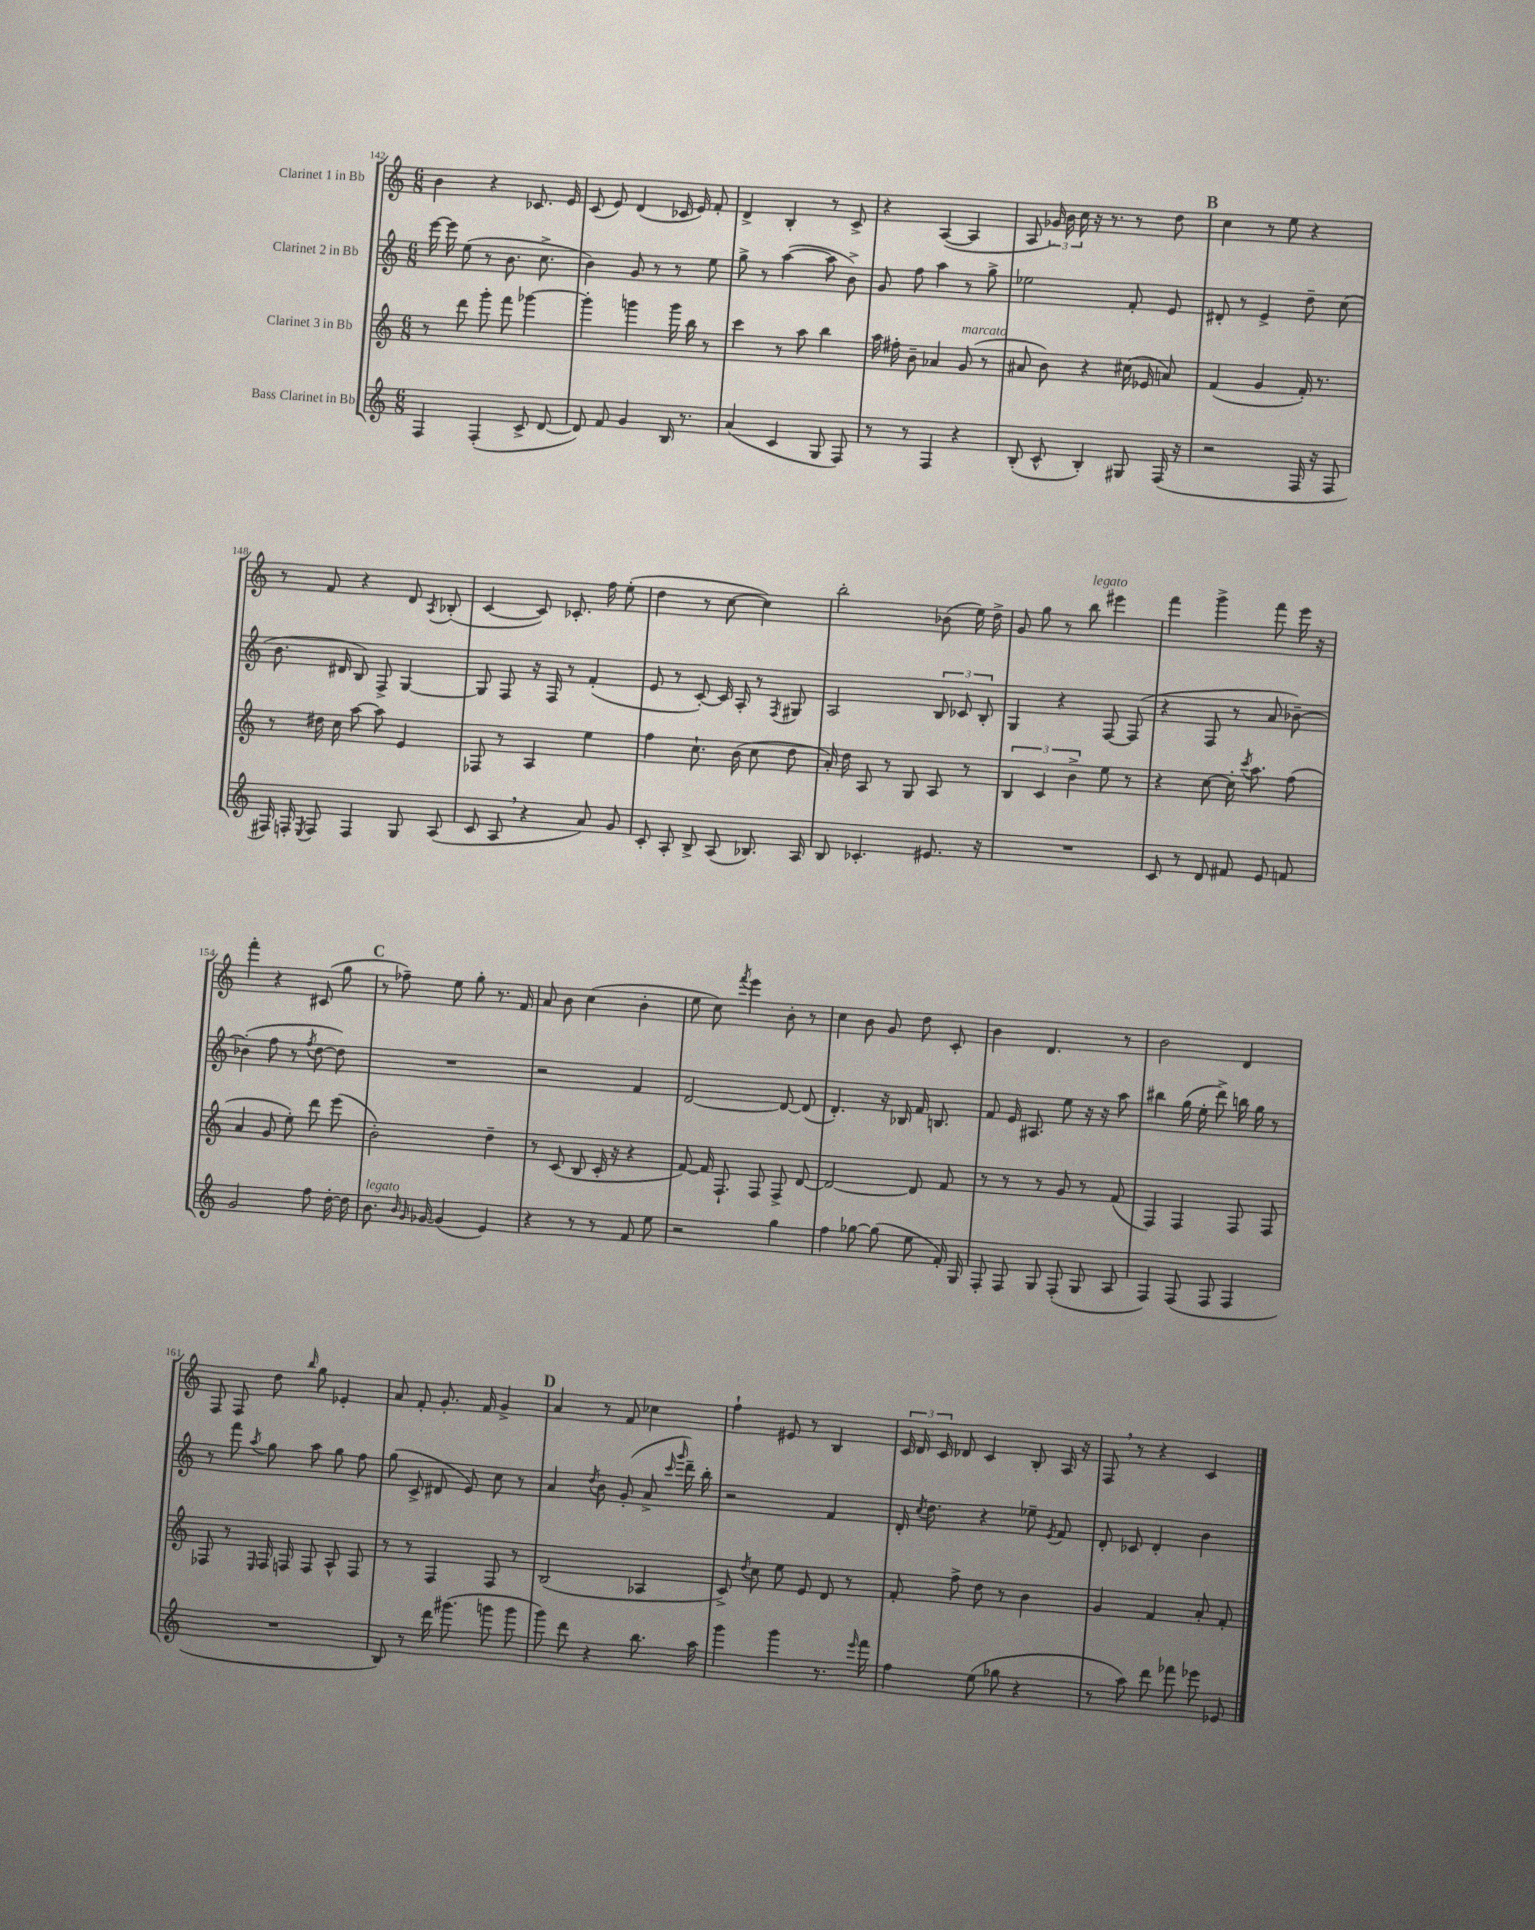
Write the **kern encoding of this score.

**kern	**kern	**kern	**kern
*staff4	*staff3	*staff2	*staff1
*clefG2	*clefG2	*clefG2	*clefG2
*k[]	*k[]	*k[]	*k[]
*M6/8	*M6/8	*M6/8	*M6/8
4F	8r	[16eee	4b
.	.	16eee]	.
.	8ddd	(8ee	.
(4F'	8ggg'	8r	4r
.	8fff	8.b	.
8c^	[4ggg-	.	8.c-
.	.	8.cc^	.
[8d	.	.	.
.	.	.	16e
=	=	=	=
8d])	4ggg-']	4b)	(8c
8f	.	.	8e)
4g	4ggg	8g	(4d
.	.	8r	.
16B	16ggg	8r	16c-
8.r	16bb	.	16e)
.	8r	8ee	8f'
=	=	=	=
(4a	4ccc	8gg^	4d^
.	.	8r	.
4c	8r	([4aa	4B'
.	8aa	.	.
8G	4bb	8aa]	8r
8F)	.	8b^)	8c^
=	=	=	=
8r	16aa	8g	4r
.	16ff#'	.	.
8r	8b~	8ff	.
4F	4a-	4aa	([4A
4r	(8g	8r	4A]
.	8r	8gg^	.
=	=	=	=
(8B'	8a#	2ee-	8A
8c^^	8b)	.	24g-)
.	.	.	24b
.	.	.	24cc
4B')	4r	.	16r
.	.	.	8.r
8G#	(16cc#	8f'	8r
.	16e-	.	.
(16F	8a)	8e	8dd
16r	.	.	.
=	=	=	=
2r	(4f	8d#'	4cc
.	.	8r	.
.	4g	4e^	8r
.	.	.	8ee
16F	16f')	8dd~	4r
16r	8.r	.	.
8F	.	(8cc	.
=	=	=	=
16F#)	8r	8.b	8r
16F'	.	.	.
8qE	.	.	.
8F	16dd#	.	8f
.	16cc	16d#	.
4F	[8aa	8B)	4r
.	8aa]	8F^	.
8G	4e	[4G	8d
.	.	.	8qA
(8A	.	.	(8B-'
=	=	=	=
8c	8F-	8G]	[4c
8A	8r	8F	.
4r	4A	16r	8c])
.	.	16F	.
.	.	8r	8.c-'
8a)	4ee	(4f'	.
.	.	.	16ff
8g	.	.	(8ee'
=	=	=	=
8c'	4ff	8e	4dd
8A'	.	8r	.
8B^	8.cc`	[8c')	8r
(8A	.	16c]	[8cc
.	(16b	16A'	.
8.B-)	8cc	8r	4cc])
.	.	8qF	.
.	8dd	8G#	.
16A	.	.	.
=	=	=	=
8B	16a')	2A	2bb'
.	16dd	.	.
4.c-'	8A	.	.
.	8r	.	.
.	8G	.	.
8.e#	8A	12B	(8b-
.	.	12c-	.
.	8r	.	16ee)
.	.	12B'	.
16r	.	.	16dd^
=	=	=	=
2.r	6B	4G	8g
.	.	.	8gg
.	6c	.	.
.	.	4r	8r
.	6b^	.	.
.	.	.	8bb
.	8ee	[8F	4eee#
.	8r	(8F]	.
=	=	=	=
8c	4r	4r	4fff
8r	.	.	.
8d	[8cc	8F	4ggg^
8f#	16cc']	8r	.
.	8qccc	.	.
.	8.aa	.	.
8e	.	8a	8fff
8f	(8ff	[8b-~)	16eee
.	.	.	16r
=	=	=	=
2g	4a	(4b-']	4fff'
.	8g	8ff	4r
.	8ee')	8r	.
.	.	8qff	.
8ff	8ddd	[8dd	(8c#
[16dd'	(8eee	8dd])	8gg
16dd]	.	.	.
=	=	=	=
8.b	2b')	2.r	8r
.	.	.	8ff-~)
16qqb	.	.	.
16qqg	.	.	.
[16g-	.	.	.
(4g-]	.	.	8ee
.	.	.	8gg'
4e)	4dd~	.	8.r
.	.	.	16f
=	=	=	=
4r	8r	2r	8a
.	(8c	.	8b
8r	8B	.	(4cc
8r	16c'	.	.
.	16r	.	.
8f	4r	4f	4b'
8ee	.	.	.
=	=	=	=
2r	[8f)	[2d	8ee
.	16f]	.	8cc)
.	8.F`	.	.
.	.	.	8qfff
.	.	.	4eee
.	8F	.	.
4gg	8F^	8d_	8b'
.	[8d	(8d]	8r
=	=	=	=
4ff	2d_	4.d')	4cc
[8gg-	.	.	8b
(8gg-]	.	16r	8g
.	.	16B-	.
8ee	8d]	16f	8dd
.	.	8.B	.
16f')	8f	.	8c'
16G	.	.	.
=	=	=	=
8F'	8r	8f	4b
8F	8r	16e	.
.	.	8.A#	.
8G	8r	.	4.d
(8F'	8g	8ee	.
8G	8r	16r	.
.	.	16r	.
8A	(8f	8aa	8r
=	=	=	=
4F)	4F)	4bb#	2b
(8F	4F	(16gg	.
.	.	16ee'	.
8F	.	8ddd^)	.
4F	8F	16bb	4d
.	.	16gg	.
.	8F	8r	.
=	=	=	=
2.r	8F-	8r	8F
.	8r	8fff	8F
.	16qqE	8qaa	.
.	16F-	8gg	8dd
.	16F	.	.
.	.	.	16qqbb
.	8F	8aa	8gg
.	8A^^	8gg	4e-'
.	8F	8ff	.
=	=	=	=
8B)	8r	(8gg	8a
8r	8r	8c^	8f'
16ddd	4F	8d#	8.g'
(8.ggg#	.	.	.
.	.	8e)	.
.	.	.	16f
8ggg	8F	8cc	4g^
8ggg	8r	8r	.
=	=	=	=
8ggg)	(2B	4a	4a
8ddd	.	.	.
.	.	8qdd	.
4r	.	8b	8r
.	.	(8g'	8f
8.bb	4A-	8a^	4cc-
.	.	16qqccc	.
.	.	16qqggg	.
.	.	16ddd~)	.
16aa	.	16bb'	.
=	=	=	=
4ggg	8c^)	2r	4ff`
.	8qdd	.	.
.	8cc	.	.
4ggg	8ee	.	8e#
.	8e	.	8r
8.r	8d	4f	4B
.	8r	.	.
16qqeee	.	.	.
16fff	.	.	.
=	=	=	=
4ff	8f'	16d'	24c
.	.	.	24d
.	.	8qcc	.
.	.	8.dd	.
.	.	.	24c
.	8ff^	.	8d-
(8ee	8dd	4r	4c
8gg-	8r	.	.
4r	4b	8ee-~	8B'
.	.	8qe	.
.	.	8f	16A
.	.	.	16r
=	=	=	=
8r	4g	8d'	8F
8aa)	.	8c-	8r
8ddd	4f	4d'	4r
8fff-	.	.	.
8eee-	8a'	4b	4c
8e-	8f'	.	.
==	==	==	==
*-	*-	*-	*-
